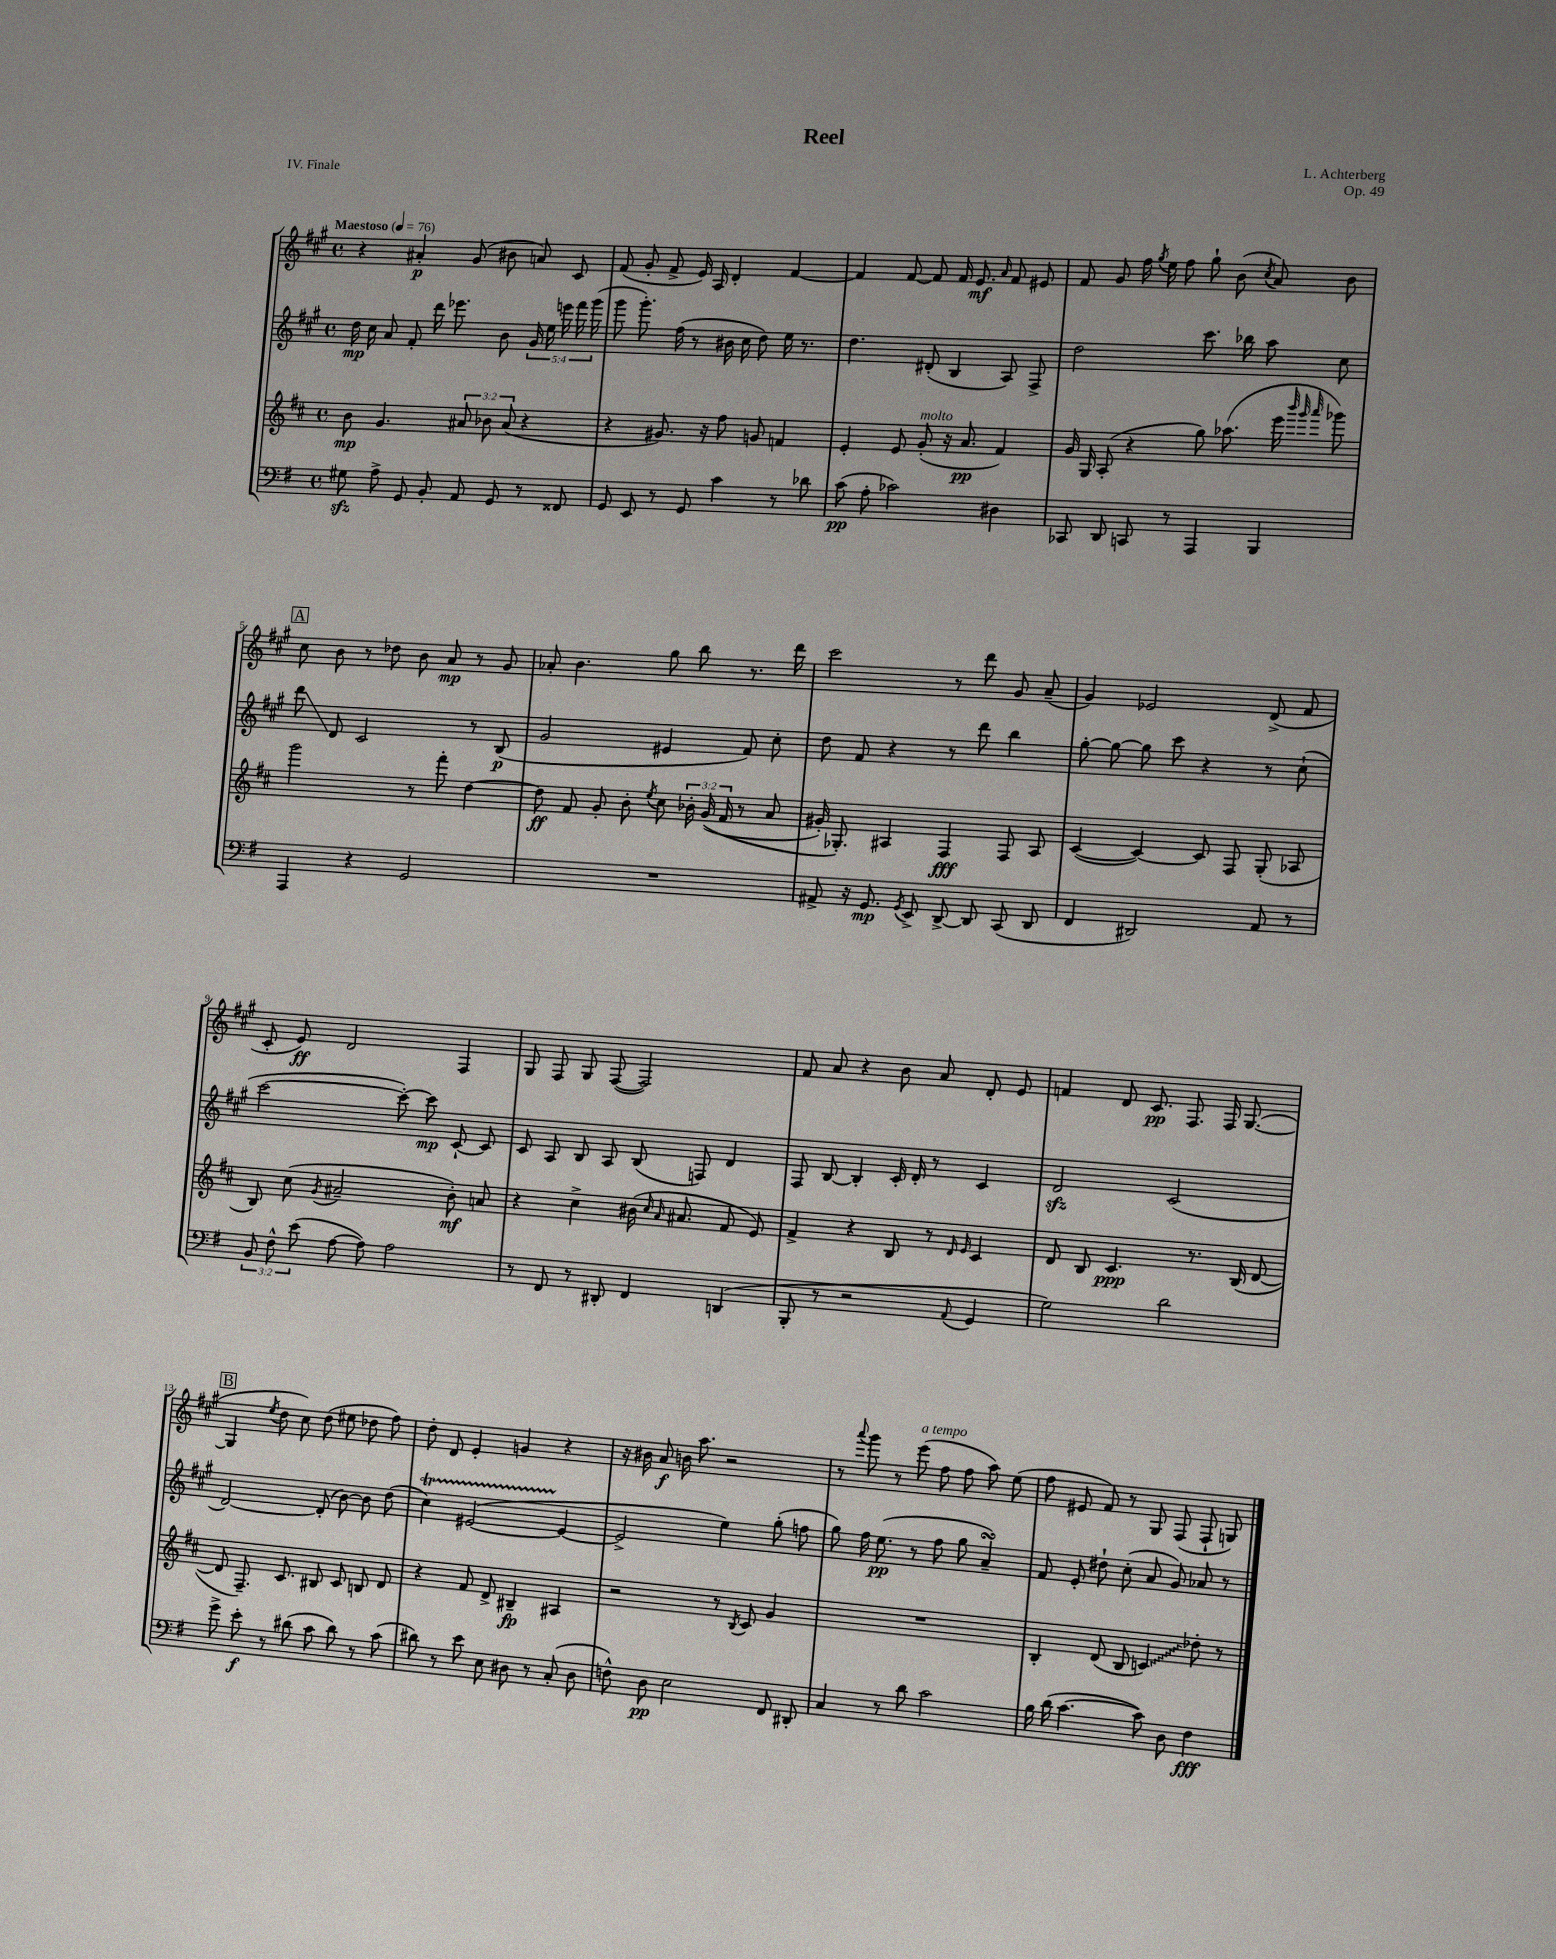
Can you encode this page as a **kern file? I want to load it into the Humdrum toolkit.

**kern	**kern	**kern	**kern
*staff4	*staff3	*staff2	*staff1
*clefF4	*clefG2	*clefG2	*clefG2
*k[f#]	*k[f#c#]	*k[f#c#g#]	*k[f#c#g#]
*M4/4	*M4/4	*M4/4	*M4/4
*met(c)	*met(c)	*met(c)	*met(c)
*MM76	*MM76	*MM76	*MM76
8G#\	8b\	16dd\	4r
.	.	16cc#\	.
8A^\	4.g/	8a/	.
8GG/	.	8f#'/	4a#'/
8BB'/	.	16ddd\	.
.	.	8.eee-\	.
8AA/	12a#/	.	(8g#/
.	12b-\	.	.
8GG/	.	8b\	8b#\
.	(12a#/	.	.
8r	4r	20g#/	8a/)
.	.	20ee\	.
.	.	20eee\	.
8FF##/	.	.	8c#/
.	.	20fff#\	.
.	.	(20ggg#\	.
=	=	=	=
8GG/	4r	8ggg#\	(8f#/
8EE/	.	8.ggg#'\)	8g#'/
8r	8.g#/)	.	8f#^/
.	.	(16ff#\	.
8GG/	.	8r	16e/)
.	16r	.	16A/
4c\	8ff#\	16b#\	4d'/
.	.	16cc#\	.
.	8g/	8dd\)	.
8r	4f/	16ee\	[4f#/
.	.	8.r	.
8d-\	.	.	.
=	=	=	=
(8c\	4e'/	4.dd\	4f#/]
8A'\	.	.	.
2c-\)	8e/	.	[8f#/
.	(8g'/	(8d#'/	8f#/]
.	16r	4B/	16f#/
.	8.a/	.	8.e/
.	.	.	16qqa/
4D#\	4f#/)	8A/)	8f#/
.	.	8F#^/	8e#/
=	=	=	=
8CC-/	16g/	2dd\	8f#/
.	16G/	.	.
8DD/	(8A'/	.	8g#/
8CC/	4r	.	16ff#\
.	.	.	8qgg#/
.	.	.	16ee\
8r	.	.	8ff#\
4AAA/	8gg\)	8.ccc#\	8gg#`\
.	(8.aa-\	.	(8b\
.	.	16bb-\	.
.	.	.	8qcc#/
4BBB/	.	8aa\	8a/)
.	16eee\	.	.
.	32qqbbb/	.	.
.	32qqggg/	.	.
.	32qqaaa/	.	.
.	8ggg-\)	8cc#\	8b\
=	=	=	=
4AAA/	2ggg\	8ddd\	8cc#\
.	.	8d/	8b\
4r	.	2c#/	8r
.	.	.	8dd-\
2GG/	8r	.	8b\
.	8fff#'\	.	8a/
.	[4dd\	8r	8r
.	.	(8B/	8g#/
=	=	=	=
1r	8dd\]	2g#/	8a-'/
.	8f#/	.	4.b\
.	8g'/	.	.
.	8b'\	.	.
.	8qee/	.	.
.	8cc#\	4e#/	8gg#\
.	24b-'\	.	8bb\
.	&((24g/	.	.
.	24f#/	.	.
.	8r	8f#/)	8.r
.	8a/	8cc#'\	.
.	.	.	16ddd\
=	=	=	=
8AA#^/	16g#'/)	8dd\	2ccc#\
.	8.G-'/&)	.	.
16r	.	8f#/	.
8.GG/	.	.	.
.	4A#/	4r	.
8qGG/	.	.	.
8EE^/	.	.	.
[8DD^/	4F#/	8r	8r
8DD/]	.	8ddd\	8ddd\
(8CC/	8F#/	4bb\	8g#/
8DD/	8A#/	.	(8a~/
=	=	=	=
4FF#/	([4c#/	[8gg#'\	4g#/)
.	.	8gg#\_	.
2DD#/)	4c#/_)	8gg#\]	2e-/
.	.	8ccc#\	.
.	8c#/]	4r	.
.	8F#/	.	.
8AA/	(8G'/	8r	(8d^/
8r	8A-/	(8cc#`\	8f#/
=	=	=	=
12BB/	8B/)	[2ccc#\	8c#'/
12F#^^\	.	.	.
.	(8cc#\	.	8e/)
(12e\	.	.	.
.	8qg/	.	.
[8A\	2a#~/	.	2d/
8A\])	.	.	.
2A\	.	8ccc#'\_)	.
.	.	8ccc#\]	.
.	8b'\)	[8c#`/	4F#/
.	8a/	8c#/]	.
=	=	=	=
8r	4r	8c#/	8G#/
8FF#/	.	8A/	8F#/
8r	4cc#^\	8B/	8G#/
8DD#'/	.	8A/	([8F#/
4FF#/	(16b#\	(8B/	2F#/])
.	16qqcc#/	.	.
.	16qqa/	.	.
.	8.a#/	.	.
.	.	8F/)	.
(4DD/	8f#/	4d/	.
.	8e/)	.	.
=	=	=	=
8BBB'/	4f#^/	8F#/	8f#/
8r	.	[8B/	8a/
2r	4r	4B'/]	4r
.	8B/	16c#'/	8b\
.	.	16d'/	.
.	8r	8r	8a/
.	16qqd/	.	.
8qqAA/	16qqe/	.	.
4GG/	4c#/	4c#/	8d'/
.	.	.	8e/
=	=	=	=
2G\)	8d/	2d/	4f/
.	8B/	.	.
.	4.c#/	.	8d/
.	.	.	8.c#/
2d\	.	(2c#/	.
.	.	.	8.F#/
.	8.r	.	.
.	.	.	16F#/
.	(16B/	.	([8.G#/
.	[8d/	.	.
=	=	=	=
8g^\	8d/]	[2d/)	4G#/]
8e'\	8.F#~/)	.	.
.	.	.	8qee/
8r	.	.	8dd\
.	8.c#/	.	.
(8d#\	.	.	8cc#\)
8c\	8B#/	(8d'/]	(8dd\
8d#\)	8c#/	[8b\)	8ee#\
8r	8B/	8b\]	8dd-\
(8c\	8d/	(8dd\	8ff#\)
=	=	=	=
8d#\)	4r	4cc#\)	8dd'\
8r	.	.	8d/
8e\	8f#/	([2e#/	4e'/
8E\	8d^/	.	.
8D#\	4B#~/	.	4g/
8r	.	.	.
(8C'/	4A#/	4e#/_	4r
8D#\	.	.	.
=	=	=	=
8F^^\)	2r	2e#^/]	16r
.	.	.	16b#\
8D\	.	.	8a/
2E\	.	.	16b\
.	.	.	8.aa\
.	8r	4ee\)	2r
.	8qB/	.	.
.	8c#/	.	.
8FF#/	4g/	(8gg#'\	.
8DD#'/	.	8ff\	.
=	=	=	=
4C/	1r	8gg#\)	8r
.	.	.	8qqaaa/
.	.	16ff#\	8ggg#\
.	.	(8.ee\	.
8r	.	.	8r
8d\	.	8r	(8eee\
2c\	.	8ff#\	8ff#\
.	.	8gg#\	8ff#\
.	.	4a~/)	8aa\)
.	.	.	(8ee\
=	=	=	=
16B\	4B'/	8f#/	8ff#\
(16d\	.	.	.
[4.c\	.	8e'/	8e#/
.	(8d/	8dd#`\	8f#/)
.	8B/	(8cc#'\	8r
8c\])	4c/)	8a/	8G#/
8D\	.	8g#/)	(8F#/
4F#\	8dd-'\	8a-/	8F#`/
.	8r	8r	8G/)
==	==	==	==
*-	*-	*-	*-
